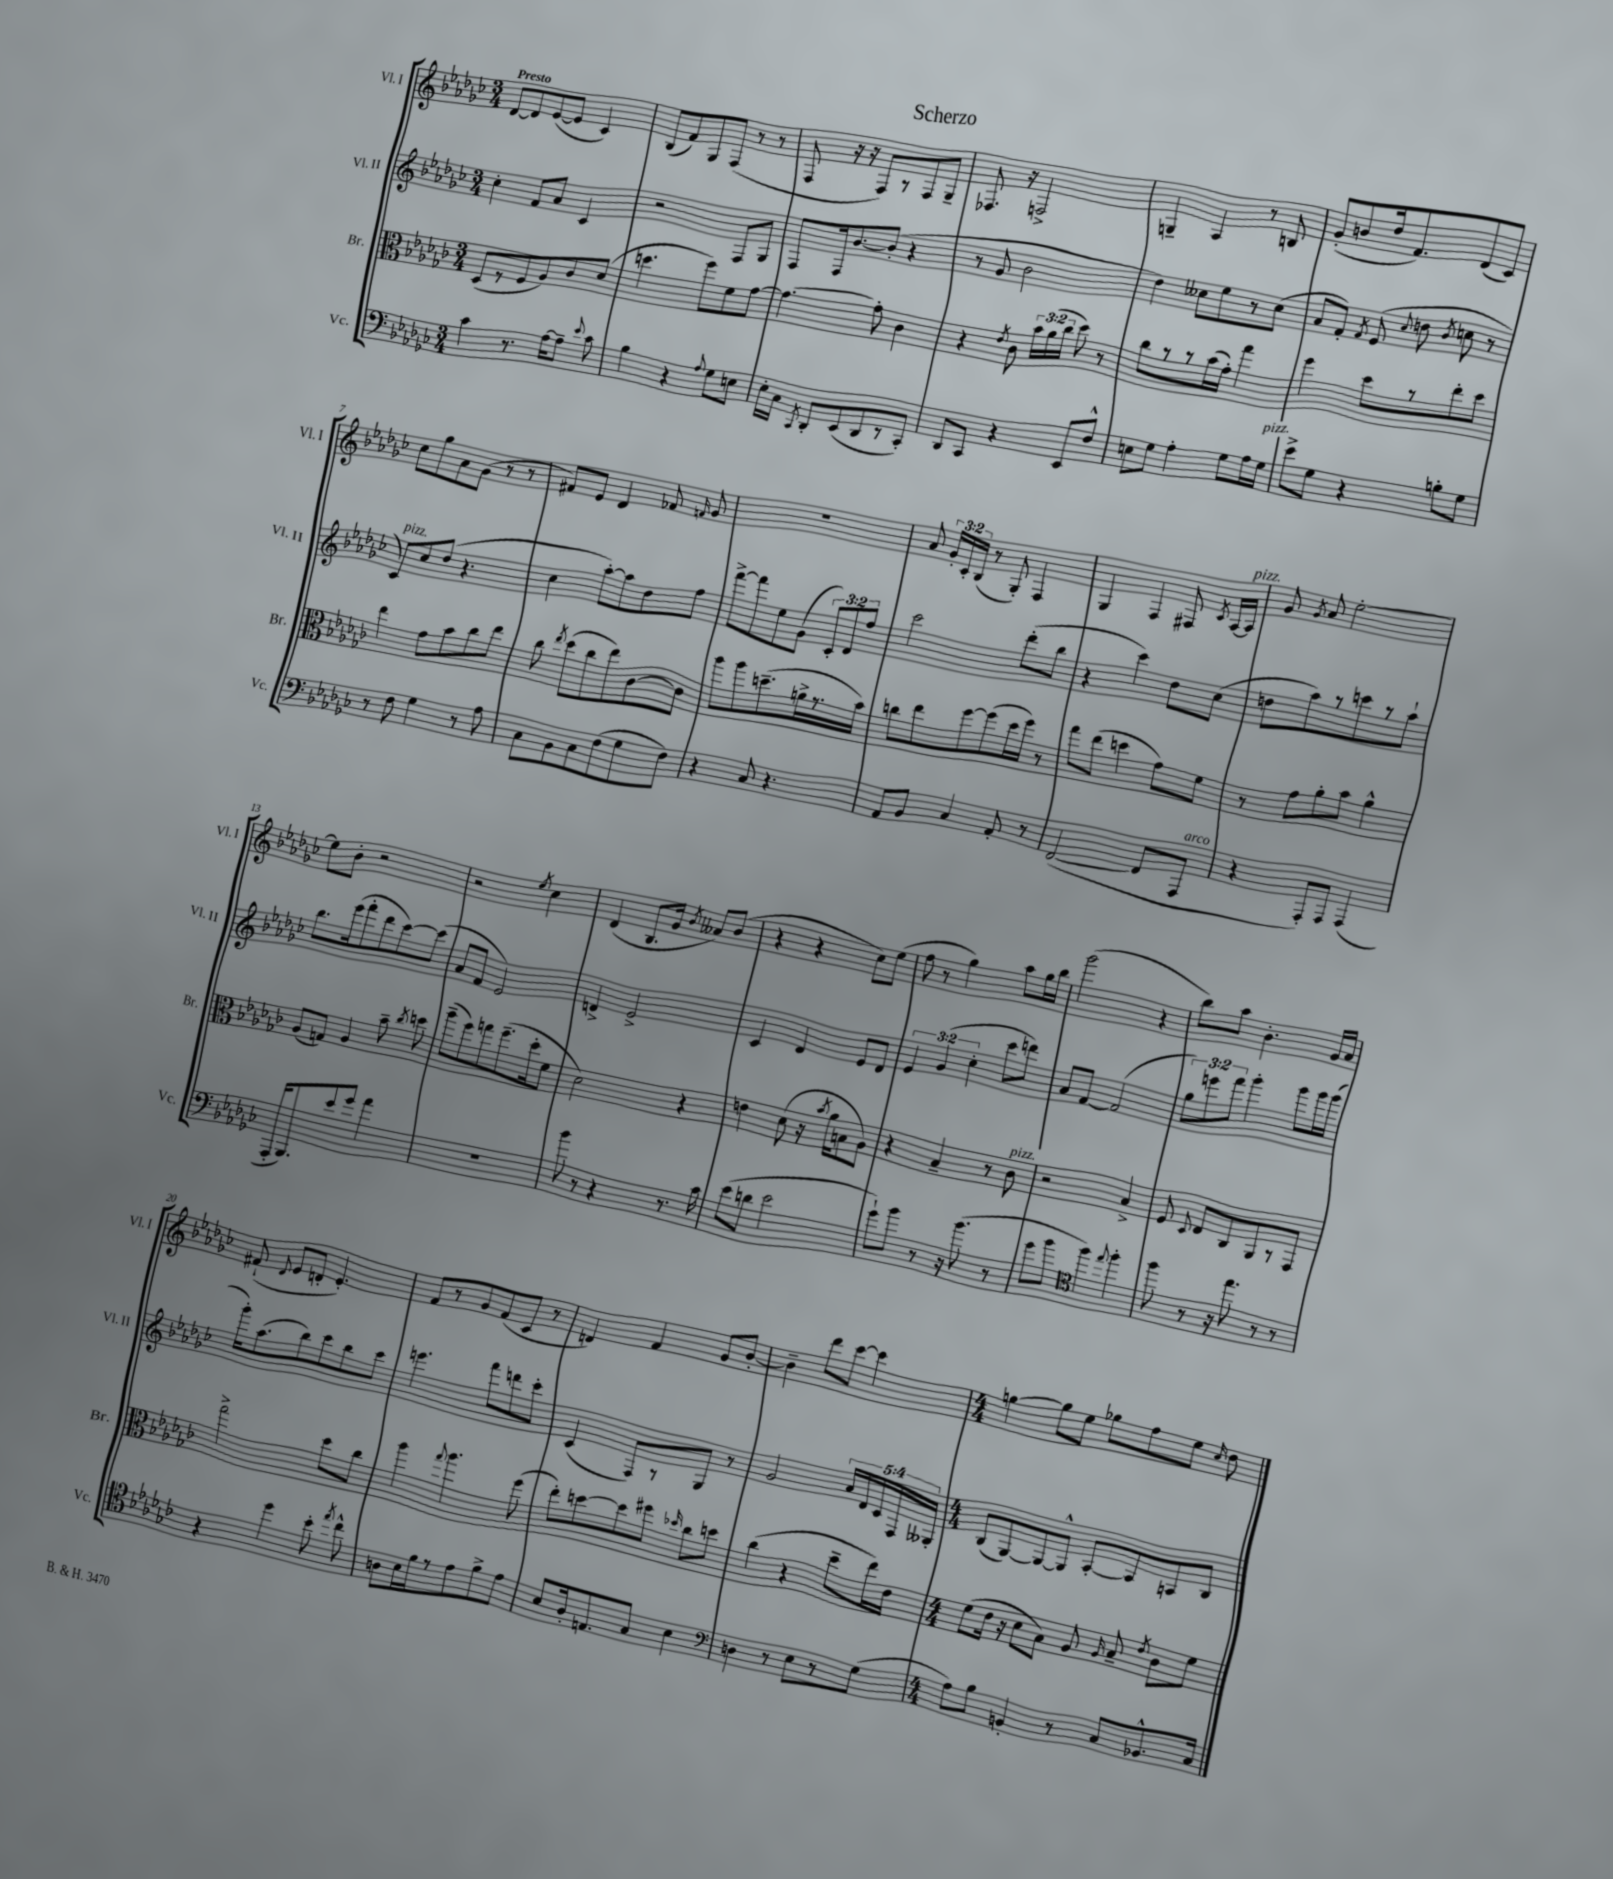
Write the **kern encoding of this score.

**kern	**kern	**kern	**kern
*part4	*part3	*part2	*part1
*staff4	*staff3	*staff2	*staff1
*I"Vc.	*I"Br.	*I"Vl. II	*I"Vl. I
*I'Vc.	*I'Br.	*I'Vl. II	*I'Vl. I
*clefF4	*clefC3	*clefG2	*clefG2
*k[b-e-a-d-g-c-]	*k[b-e-a-d-g-c-]	*k[b-e-a-d-g-c-]	*k[b-e-a-d-g-c-]
*M3/4	*M3/4	*M3/4	*M3/4
=1	=1	=1	=1
!	!	!	!LO:TX:a:B:t=Presto
4c-\	(8D-/L	4cc-'\	[8d-/L
.	8r	.	8d-/]
8.r	8F/	8f/L	([8e-/
.	8A-/)	8a-/J	8e-/J]
[16A-\KL	.	.	.
8A-~\J]	8c-/	4c-/	4c-/)
8qqe-/	.	.	.
8c-\	(8d-/J	.	.
=2	=2	=2	=2
4B-\	4.ddn\	2r	(8B-/L
.	.	.	8f/)
4r	.	.	8G-/
.	8ff\L)	.	(8F/J
8qqA-/	.	.	.
8G-\L	8f\	8F/L	8r
8En\J	[8g-\J	8G-/J	8r
=3	=3	=3	=3
16E-'\LL	4.g-\_	8F/L	8F/
16C-\JJ	.	.	.
8qCC-/	.	.	.
8DD-'/L	.	16F/k	16r
.	.	[8.b-/	16r
(8EE-/	.	.	8F/L)
8DD-/	8g-'\]	(8b-'/J]	8r
8r	4c-\	4r	8F/
8CC-'/J)	.	.	8G-~/J
=4	=4	=4	=4
8DD-/L	4r	8r	8.F-X/
8CC-/J	.	8g-/	.
.	.	.	16r
.	8qe-/	.	.
4r	8c-\	2b-\	2Fn^/
.	24b-\LL	.	.
.	(24a-\	.	.
.	24cc-\JJ	.	.
8EE-/L	8dd-\)	.	.
8F^^/J	8r	.	.
=5	=5	=5	=5
8En\L	8cc-\L	4dd-\)	4Gn~/
8G-\J	8r	.	.
4A-'\	8r	8cc--X\L	4A-/
.	(16b-\L	8ee-\	.
.	16g-'\JJ)	.	.
8G-\L	4gg-\	8r	8r
16A-\L	.	(8cc--\J	8Bn/
!LO:TX:a:i:t=pizz.	!	!	!
16G-\JJ	.	.	.
=6	=6	=6	=6
8e-^\L	4ff\	8a-/L	(8g-'/L
8G-\J	.	8f'/J)	8bn/
.	.	8qf/	.
4r	8dd-\L	(8e-/	16dd-/k
.	.	.	8.f/)
.	.	8qqcc-/	.
.	8r	8ddn\	.
.	.	8qb-/	.
8Bn'\L	8ee-'\	8ccn\	(8d-/
8G-\J	8dd-\J	8r	8c-/J)
!!LO:LB:g=z
=7	=7	=7	=7
!	!	!LO:TX:a:i:t=pizz.	!
8r	4ee-\	8c-/L)	8cc-\L
8F\	.	8cc-/	8gg-\
4G-\	8g-\L	(8dd-/J	8a-\
.	8b-\	4.r	(8g-\J
8r	8cc-\	.	8r
8A-\	8ee-\J	.	8r
=8	=8	=8	=8
8C-\L	8cc-\	4cc-\	8f#X/L)
.	8qee-/	.	.
8BB-\	(8dd-\L	.	8e-/J
8C-\	8cc-\	[8aa-'\L)	4d-/
(8F\	8ee-\)	8aa-\]	.
8G-\	[8c-\	8dd-\	8f-X/
.	.	.	16qqfn/
8F\J)	8c-\J]	8ff\J	8g-/
=9	=9	=9	=9
4r	8aa-\L	[8fff^\L	2.r
.	8aa-\	8fff\]	.
8C-/	(8.ddn~\	8ee-\	.
4.r	.	(8g-\J	.
.	16an^\L	.	.
.	8.r	12c-'/L)	.
.	.	12d-/	.
.	.	12ff/J	.
.	16b-\JJ)	.	.
=10	=10	=10	=10
8AA-/L	8ccn\L	2ccc-\	8a-/
8BB-/J	8ee-\	.	24g-'/LL
.	.	.	24c-'/
.	.	.	(24B-/JJ
4C-/	[8ff\	.	8r
.	(8ff\]	.	8G-'/)
8AA-'/	16dd-\L	(8ddd-'\L	4F/
.	16ff\JJ)	.	.
8r	8r	8bb-\J	.
=11	=11	=11	=11
([2FF/	8gg-\L	4r	4G-/
.	(8ee-\J	.	.
.	4ddn\	4ccc-\)	4F/
8FF/L]	8g-\L)	8dd-\L	8F#X/
.	.	.	8qc-/
!LO:TX:a:i:t=arco	!	!	!
8AAA-/J	8f\J	(8cc-\J	[16A-/LL
!	!	!	!LO:TX:a:i:t=pizz.
.	.	.	16A-/JJ]
=12	=12	=12	=12
4r	8r	8ddn\L	8g-/
.	.	.	8qg-/
.	8g-\L	8aa-\)	8a-/
8AAA-'/L)	8a-'\	8r	[2ee-'\
8AAA-/J	8b-\J	8cccn\	.
(4AAA-/	4a-^^\	8r	.
.	.	8aa-`\J	.
!!LO:LB:g=z
=13	=13	=13	=13
16AAA-'/KL	(8A-/L	8.bb-\L	8ee-\L]
8.BBB-/)	.	.	.
.	8Gn/J)	.	8b-'\J
.	.	(16eee-\k	.
8e-/	4A-/	8fff'\	2r
8g-/J	.	8ddd-\	.
4a-\	8b-~\	[8ccc-\)	.
.	8qcc-/	.	.
.	8ddn\	(8ccc-\J]	.
=14	=14	=14	=14
2.r	(8aa-~\L	8a-/L	2r
.	8ff\)	8f/J	.
.	8ggn\	2e-/)	.
.	(8.ff~\	.	.
.	.	.	8qee-/
.	.	.	4cc-\
.	16dd-'\k	.	.
.	8f\J	.	.
=15	=15	=15	=15
8b-\	2d-\)	4dn^/	(4d-/
8r	.	.	.
4r	.	2e-^/	8.B-/L
.	.	.	16g-/Jk
.	.	.	8qb-/
8.r	4r	.	8a--X/L)
.	.	.	(8b-/J
16c-\	.	.	.
=16	=16	=16	=16
(8e-\L	4en\	4c-/	4r
8dn\J	.	.	.
2e-\	(8d-\	4d-/	4r
.	16r	.	.
.	8qb-/	.	.
.	16a-\KL	.	.
.	8Bn\	8e-/L	8cc-\L)
.	8A-\J)	8d-/J	(8ee-\J
=17	=17	=17	=17
8g-`\L)	4r	6e-/	8ff\
8b-\J	.	.	8r
.	.	(6g-/	.
8r	4B-~/	.	4gg-\)
.	.	6cc-'\	.
16r	.	.	.
(8.b-\	.	.	.
.	8r	8ccc-\L	8aa-\L
!	!LO:TX:a:i:t=pizz.	!	!
8r	8c-\	8dddn\J)	16gg-\L
.	.	.	16bb-\JJ
=18	=18	=18	=18
8g-\L	2r	8a-/L	(2ggg-\
8b-\J	.	[8f/J	.
*clefC4	*	*	*
4ff\)	.	(2f/]	.
8qqee-/	.	.	.
4ff'\	4B-^/	.	4r
=19	=19	=19	=19
8ff\	8F/	12gg-\L)	8bb-\L)
.	.	12eeen\	.
.	8qqD-/	.	.
8r	8E-/L	.	8aa-\J
.	.	12fff\J	.
16r	8C-/	4ggg-'\	4.b-'\
8.ee-\	.	.	.
.	8AA-/	.	.
8r	8r	8ggg-\L	.
8r	8GG-/J	16ggg-\L	16g-/LL
.	.	(16ggg-\JJ	16a-/JJ
!!LO:LB:g=z
=20	=20	=20	=20
4r	2gg-^\	16ggg-'\KL)	(8f#X`/
.	.	(8.aa-\	.
.	.	.	8qqd-/
.	.	.	8e-/L
4dd-\	.	8bb-\)	8dn'/J
.	.	8ccc-\	4.e-'/)
8b-'\	8dd-\L	8bb-\	.
8qee-/	.	.	.
8cc-^^\	8cc-\J	8ccc-\J	.
=21	=21	=21	=21
8An\L	4aa-\	4.eeen\	8f/L
16B-\L	.	.	8r
16f\J	.	.	.
.	8qqgg-/	.	.
8r	4.aa-\	.	8g-/
8e-\	.	8fff\L	(8f/
8f^\	.	8dddn\	8c-/J
8e-\J	(8ff\	8ccc-'\J	8r
=22	=22	=22	=22
8B-/L	8ee-'\L)	(4c-/	4dn/)
16A-'/k	[8ddn\	.	.
8.En/	.	.	.
.	8dd\]	8F/L)	4f/
8G-/J	8ff#X\J	8r	.
.	16qqdd-X/	.	.
4B-\	8cc-\L	8G-/J	8g-/L
.	8ddn\J	8r	[8b-'/J
=23	=23	=23	=23
*clefF4	*	*	*
4Dn\	(4cc-\	2g-/	4b-~\]
8r	4r	.	8ddd-\L
8E-\L	.	.	[8ccc-\J
8r	8dd-~\L	20a-/LL	4ccc-\]
.	.	20d-/	.
.	.	20c-/	.
(8G-\J	16ee-\L)	.	.
.	.	20F/	.
.	16e-\JJ	.	.
.	.	20G--X'/JJ	.
=24	=24	=24	=24
*M4/4	*M4/4	*M4/4	*M4/4
8A-\L)	(8f\L	(8B-/L	[4ggn\
8B-\J	16e-\Jk	[8G-/)	.
.	16r	.	.
4BBn'/	8d-\L	8G-/_	8gg\L]
.	8B-\J)	8G-^^/J]	8ee-\J
8r	8A-/	[8A-'/L	8gg-X\L
.	16qqA-/	.	.
8C-/L	8B-~/	8A-/]	8ff\
.	8qe-/	.	.
8.BB-X^^/	8c-\L	8An/	8ee-\J
.	.	.	16qqcc-/
.	8f\J	8B-/J	8dd-\
16C-/Jk	.	.	.
==	==	==	==
*-	*-	*-	*-
